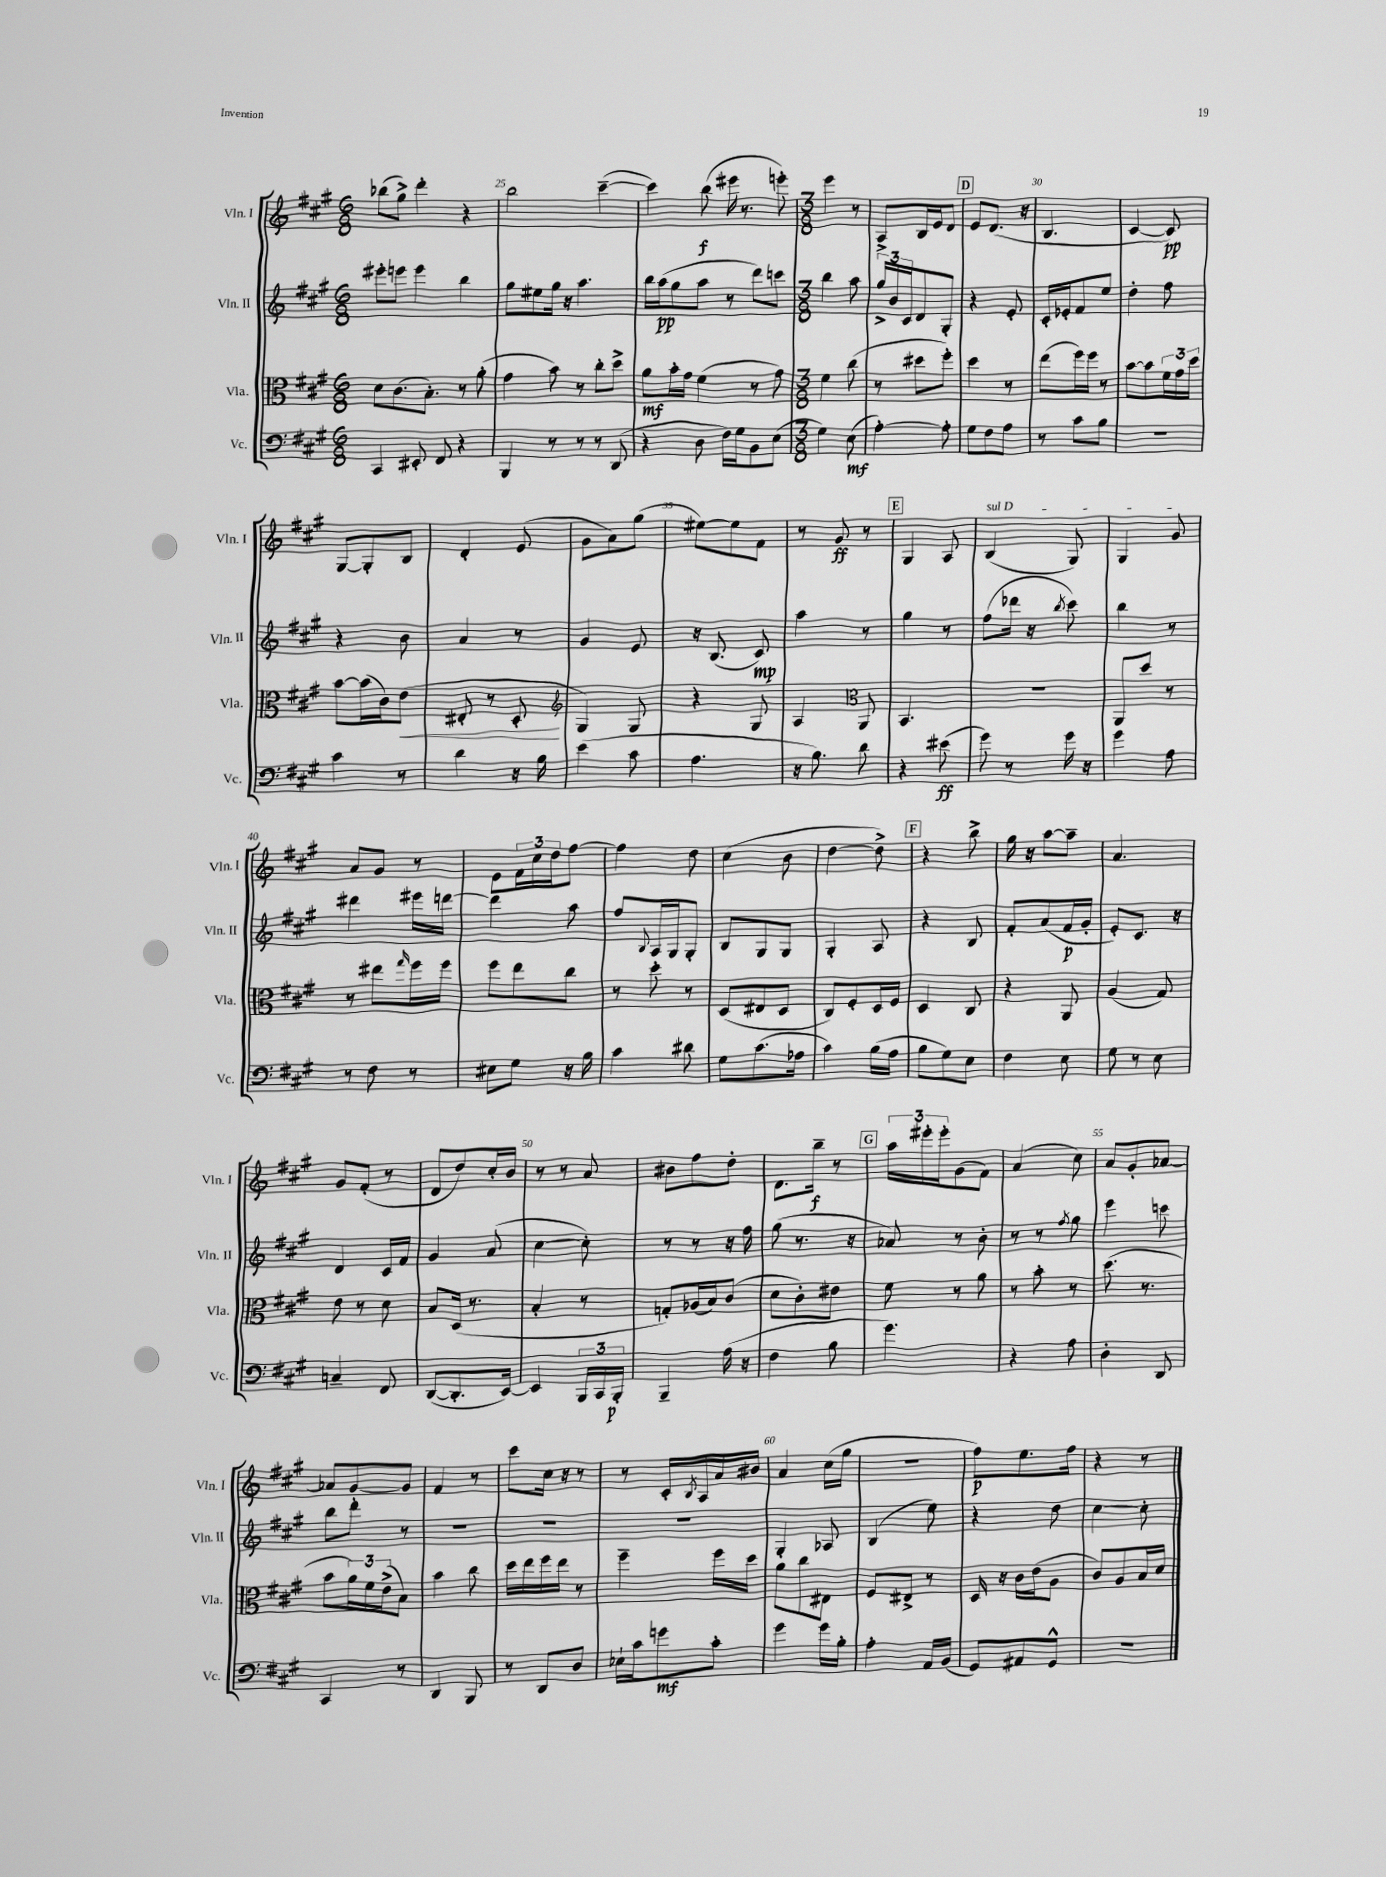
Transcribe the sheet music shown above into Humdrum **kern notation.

**kern	**dynam	**kern	**dynam	**kern	**dynam	**kern	**dynam
*part4	*part4	*part3	*part3	*part2	*part2	*part1	*part1
*staff4	*staff4	*staff3	*staff3	*staff2	*staff2	*staff1	*staff1
*I"Vc.	*	*I"Vla.	*	*I"Vln. II	*	*I"Vln. I	*
*I'Vc.	*	*I'Vla.	*	*I'Vln. II	*	*I'Vln. I	*
*clefF4	*	*clefC3	*	*clefG2	*	*clefG2	*
*k[f#c#g#]	*	*k[f#c#g#]	*	*k[f#c#g#]	*	*k[f#c#g#]	*
*M6/8	*	*M6/8	*	*M6/8	*	*M6/8	*
=24	=24	=24	=24	=24	=24	=24	=24
4CC#/	.	8d\L	.	8eee#X'\L	.	(8bb-X\L	.
.	.	(8.c#\	.	8eeen\J	.	8gg#^\J)	.
8EE#X'/	.	.	.	4eee\	.	4ddd'\	.
.	.	8.B'\J)	.	.	.	.	.
8FF#/	.	.	.	.	.	.	.
4r	.	8r	.	4bb\	.	4r	.
.	.	(8a'\	.	.	.	.	.
=25	=25	=25	=25	=25	=25	=25	=25
4BBB/	.	4g#\	.	8gg#\L	.	2bb\	.
.	.	.	.	8ee#X\	.	.	.
8r	.	8b\)	.	16gg#\Jk	.	.	.
.	.	.	.	16r	.	.	.
8r	.	8r	.	4.aa\	.	.	.
8r	.	8cc#'\L	.	.	.	([4ccc#~\	.
(8DD/	.	8dd^\J	.	.	.	.	.
=26	=26	=26	=26	=26	=26	=26	=26
4r	.	8a\L	mf	16bb\LL	.	4ccc#\])	.
.	.	.	.	(16aa\J	pp	.	.
.	.	16b'\L	.	8gg#\	.	.	.
.	.	16g#\JJ	.	.	.	.	.
8D\	.	(4f#\	.	8aa\J	.	(8bb\	f
16F#\LL)	.	.	.	8r	.	16eee#X\	.
16G#\J	.	.	.	.	.	8.r	.
8BB\	.	8r	.	8ddd\L)	.	.	.
(8E\J	.	8g#\)	.	8cccn\J	.	8eeen'\)	.
=27	=27	=27	=27	=27	=27	=27	=27
*M3/8	*	*M3/8	*	*M3/8	*	*M3/8	*
4G#\)	.	4f#\	.	4bb\	.	4eee\	.
(8E\	mf	(8cc#\	.	8aa\	.	8r	.
=28	=28	=28	=28	=28	=28	=28	=28
[4A'\)	.	8r	.	24gg#^/LL	.	8A^/L	.
.	.	.	.	24b/	.	.	.
.	.	.	.	24c#/J	.	.	.
.	.	8dd#X\L	.	8d/	.	16B/L	.
.	.	.	.	.	.	16e/J	.
8A'\]	.	8ff#'\J)	.	8G#'/J	.	8d/J	.
!!LO:REH:place=s1:t=D
=29	=29	=29	=29	=29	=29	=29	=29
8G#\L	.	4dd\	.	4r	.	8e/L	.
8F#\	.	.	.	.	.	(8.d/J	.
8A\J	.	8r	.	8e'/	.	.	.
.	.	.	.	.	.	16r	.
=30	=30	=30	=30	=30	=30	=30	=30
8r	.	(8ee\L	.	16c#'/LL	.	4.B/	.
.	.	.	.	16e-X'/J	.	.	.
8c#\L	.	16ff#\L)	.	8f#/	.	.	.
.	.	16ff#\JJ	.	.	.	.	.
8B\J	.	8r	.	8ee/J	.	.	.
=31	=31	=31	=31	=31	=31	=31	=31
4.r	.	[8b\L	.	4dd'\	.	[4c#/	.
.	.	8b\]	.	.	.	.	.
.	.	24f#\L	.	8ff#\	.	8c#/])	pp
.	.	24g#\	.	.	.	.	.
.	.	24dd\JJ	.	.	.	.	.
!!LO:LB:g=z
=32	=32	=32	=32	=32	=32	=32	=32
4c#\	.	[8b\L	.	4r	.	[8G#/L	.
.	.	(16b\L]	.	.	.	8G#'/]	.
.	.	16c#\J)	.	.	.	.	.
!	!	!	!LO:HP:b	!	!	!	!
8r	.	(8e\J	<	8b\	.	8B/J	.
=33	=33	=33	=33	=33	=33	=33	=33
4d\	.	8E#X'/	.	4a/	.	4d'/	.
.	.	8r	.	.	.	.	.
16r	.	8D'/	.	8r	.	(8e/	.
16B\	.	.	.	.	.	.	.
.	.	.	[	.	.	.	.
=34	=34	=34	=34	=34	=34	=34	=34
*	*	*clefG2	*	*	*	*	*
(4e\	.	4G#/)	.	4g#/	.	8g#\L	.
.	.	.	.	.	.	8a\)	.
8c#\	.	8G#/	.	8e/	.	(8gg#\J	.
=35	=35	=35	=35	=35	=35	=35	=35
4.A\	.	4r	.	16r	.	[8ee#X\L)	.
.	.	.	.	(8.B/	.	.	.
.	.	.	.	.	.	8ee#\]	.
.	.	8G#/	.	8c#/)	mp	8f#\J	.
=36	=36	=36	=36	=36	=36	=36	=36
16r	.	4A/	.	4aa\	.	8r	.
8.B\)	.	.	.	.	.	.	.
.	.	.	.	.	.	8g#/	ff
*	*	*clefC3	*	*	*	*	*
8d\	.	8AA/	.	8r	.	8r	.
!!LO:REH:place=s1:t=E
=37	=37	=37	=37	=37	=37	=37	=37
4r	.	4.BB/	.	4gg#\	.	4G#/	.
(8e#X\	ff	.	.	8r	.	8A/	.
=38	=38	=38	=38	=38	=38	=38	=38
!	!	!	!	!	!	!LO:TX:a:i:t=sul D	!
8g#\)	.	4.r	.	(8ff#\L	.	(4B/	.
8r	.	.	.	16ddd-X\Jk	.	.	.
.	.	.	.	16r	.	.	.
.	.	.	.	8qbb/	.	.	.
16g#\	.	.	.	8ccc#\)	.	8G#/)	.
16r	.	.	.	.	.	.	.
=39	=39	=39	=39	=39	=39	=39	=39
4g#\	.	8AA/L	.	4bb\	.	4G#/	.
.	.	8dd/J	.	.	.	.	.
8A\	.	8r	.	8r	.	8g#/	.
!!LO:LB:g=z
=40	=40	=40	=40	=40	=40	=40	=40
8r	.	8r	.	4ddd#X\	.	8a/L	.
8F#\	.	8ee#X\L	.	.	.	8g#/J	.
.	.	16qqgg#/	.	.	.	.	.
8r	.	16ff#\L	.	16eee#X\LL	.	8r	.
.	.	16ff#\JJ	.	[16dddn\JJ	.	.	.
=41	=41	=41	=41	=41	=41	=41	=41
8E#X\L	.	8ff#\L	.	4ddd\]	.	8e\L	.
8G#\J	.	8ee\	.	.	.	24f#\L	.
.	.	.	.	.	.	24cc#\	.
.	.	.	.	.	.	24dd\J	.
16r	.	8cc#\J	.	8aa\	.	[8ff#\J	.
16B\	.	.	.	.	.	.	.
=42	=42	=42	=42	=42	=42	=42	=42
4c#\	.	8r	.	8ff#/L	.	4ff#\]	.
.	.	.	.	8qqB/	.	.	.
.	.	8dd'\	.	16A/L	.	.	.
.	.	.	.	16G#/J	.	.	.
8d#X\	.	8r	.	8G#'/J	.	8dd\	.
=43	=43	=43	=43	=43	=43	=43	=43
8G#\L	.	(8D/L	.	8B/L	.	(4cc#\	.
(8.c#\	.	8E#X/	.	8G#/	.	.	.
.	.	8D/J	.	8G#/J	.	8b\	.
16A-X\Jk	.	.	.	.	.	.	.
=44	=44	=44	=44	=44	=44	=44	=44
4c#\)	.	8C#/L)	.	4G#'/	.	[4dd\	.
.	.	8F#'/	.	.	.	.	.
(16B\LL	.	16D/L	.	8A/	.	8dd^\])	.
16A\JJ	.	16F#/JJ	.	.	.	.	.
!!LO:REH:place=s1:t=F
=45	=45	=45	=45	=45	=45	=45	=45
8B\L	.	4D/	.	4r	.	4r	.
8G#\)	.	.	.	.	.	.	.
8E\J	.	8C#/	.	8B/	.	8bb^\	.
=46	=46	=46	=46	=46	=46	=46	=46
4F#\	.	4r	.	8f#'/L	.	16gg#\	.
.	.	.	.	.	.	16r	.
.	.	.	.	(8a/	.	[8aa\L	.
8E\	.	8AA/	.	16f#/L	p	8aa~\J]	.
.	.	.	.	16g#'/JJ	.	.	.
=47	=47	=47	=47	=47	=47	=47	=47
8G#\	.	(4A/	.	8e'/L)	.	4.a/	.
8r	.	.	.	8.c#/J	.	.	.
8E\	.	8G#/)	.	.	.	.	.
.	.	.	.	16r	.	.	.
!!LO:LB:g=z
=48	=48	=48	=48	=48	=48	=48	=48
4Cn~/	.	8e\	.	4d/	.	8g#/L	.
.	.	8r	.	.	.	(8f#'/J	.
8FF#/	.	8d\	.	16c#/LL	.	8r	.
.	.	.	.	16f#/JJ	.	.	.
=49	=49	=49	=49	=49	=49	=49	=49
([8DD/L	.	8B/L	.	4g#/	.	8d/L	.
8.DD'/]	.	(16D/Jk	.	.	.	8dd/)	.
.	.	8.r	.	.	.	.	.
.	.	.	.	(8a/	.	16cc#'/L	.
[16EE/Jk)	.	.	.	.	.	16b/JJ	.
=50	=50	=50	=50	=50	=50	=50	=50
4EE/]	.	4B'/	.	[4cc#\	.	8r	.
.	.	.	.	.	.	8r	.
24BBB/LL	.	8r	.	8cc#'\])	.	8a/	.
24CC#/	.	.	.	.	.	.	.
24BBB'/JJ	p	.	.	.	.	.	.
=51	=51	=51	=51	=51	=51	=51	=51
4BBB~/	.	8Gn'/L)	.	8r	.	8b#X\L	.
.	.	(16A-X/L	.	8r	.	8ff#\	.
.	.	16B/J)	.	.	.	.	.
(16A\	.	(8c#/J	.	16r	.	8dd'\J	.
16r	.	.	.	16ff#\	.	.	.
=52	=52	=52	=52	=52	=52	=52	=52
4F#\	.	8d\L	.	(8gg#\	.	8.d\L	.
.	.	8c#'\)	.	8.r	.	.	.
.	.	.	.	.	.	16bb~\Jk	f
8B\	.	8e#X\J	.	.	.	8r	.
.	.	.	.	16r	.	.	.
!!LO:REH:place=s1:t=G
=53	=53	=53	=53	=53	=53	=53	=53
4.g#\)	.	8f#\	.	8a-X/)	.	24aa\LL	.
.	.	.	.	.	.	24eee#X'\	.
.	.	.	.	.	.	24eee#'\J	.
.	.	8r	.	8r	.	(8g#\	.
.	.	8a\	.	8b'\	.	8f#\J)	.
=54	=54	=54	=54	=54	=54	=54	=54
4r	.	8r	.	8r	.	(4a/	.
.	.	8b'\	.	8r	.	.	.
.	.	.	.	8qff#/	.	.	.
8A\	.	8r	.	8gg#\	.	8cc#\)	.
=55	=55	=55	=55	=55	=55	=55	=55
4D'\	.	(8.dd\	.	4eee\	.	8a/L	.
.	.	.	.	.	.	8g#'/	.
.	.	8.r	.	.	.	.	.
8DD/	.	.	.	8cccn\	.	[8a-X/J	.
!!LO:LB:g=z
=56	=56	=56	=56	=56	=56	=56	=56
4CC#/	.	8b\L	.	8bb\L	.	8a-X/L]	.
.	.	24a\L)	.	8ddd'\J	.	[8g#/	.
.	.	24f#\	.	.	.	.	.
.	.	(24e^\J	.	.	.	.	.
8r	.	8B\J)	.	8r	.	8g#/J]	.
=57	=57	=57	=57	=57	=57	=57	=57
4DD/	.	4b\	.	4.r	.	4f#/	.
8BBB/	.	8cc#\	.	.	.	8r	.
=58	=58	=58	=58	=58	=58	=58	=58
8r	.	16dd\LL	.	4.r	.	8ccc#\L	.
.	.	16ee\	.	.	.	.	.
8DD/L	.	16ff#\	.	.	.	16cc#\Jk	.
.	.	16ee\JJ	.	.	.	16r	.
8D/J	.	8r	.	.	.	8r	.
=59	=59	=59	=59	=59	=59	=59	=59
16E-X`\LL	.	4ff#~\	.	4.r	.	8r	.
16c#\J	.	.	.	.	.	.	.
8gn\	mf	.	.	.	.	16c#'/LL	.
.	.	.	.	.	.	8qB/	.
.	.	.	.	.	.	16A/	.
8c#'\J	.	16ff#\LL	.	.	.	16a/	.
.	.	16dd\JJ	.	.	.	16b#X/JJ	.
=60	=60	=60	=60	=60	=60	=60	=60
4g#\	.	8a\L	.	4G#'/	.	4a/	.
.	.	8cc#\	.	.	.	.	.
16g#\LL	.	8E#X\J	.	8A-X/	.	(16cc#\LL	.
16B'\JJ	.	.	.	.	.	16gg#\JJ	.
=61	=61	=61	=61	=61	=61	=61	=61
4A'\	.	8F#/L	.	(4B/	.	4.r	.
.	.	8E#X^/J	.	.	.	.	.
16AA/LL	.	8r	.	8ee\)	.	.	.
(16BB/JJ	.	.	.	.	.	.	.
=62	=62	=62	=62	=62	=62	=62	=62
8GG#/L)	.	16D/	.	4r	.	8ff#\L)	p
.	.	16r	.	.	.	.	.
8AA#X/	.	16c#\LL	.	.	.	8.ee\	.
.	.	(16e\J	.	.	.	.	.
8GG#^^/J	.	8A\J	.	8dd\	.	.	.
.	.	.	.	.	.	16ff#\Jk	.
=63	=63	=63	=63	=63	=63	=63	=63
4.r	.	8c#/L)	.	[4cc#\	.	4r	.
.	.	8A/	.	.	.	.	.
.	.	16B/L	.	8cc#'\]	.	8r	.
.	.	16d/JJ	.	.	.	.	.
==	==	==	==	==	==	==	==
*-	*-	*-	*-	*-	*-	*-	*-
